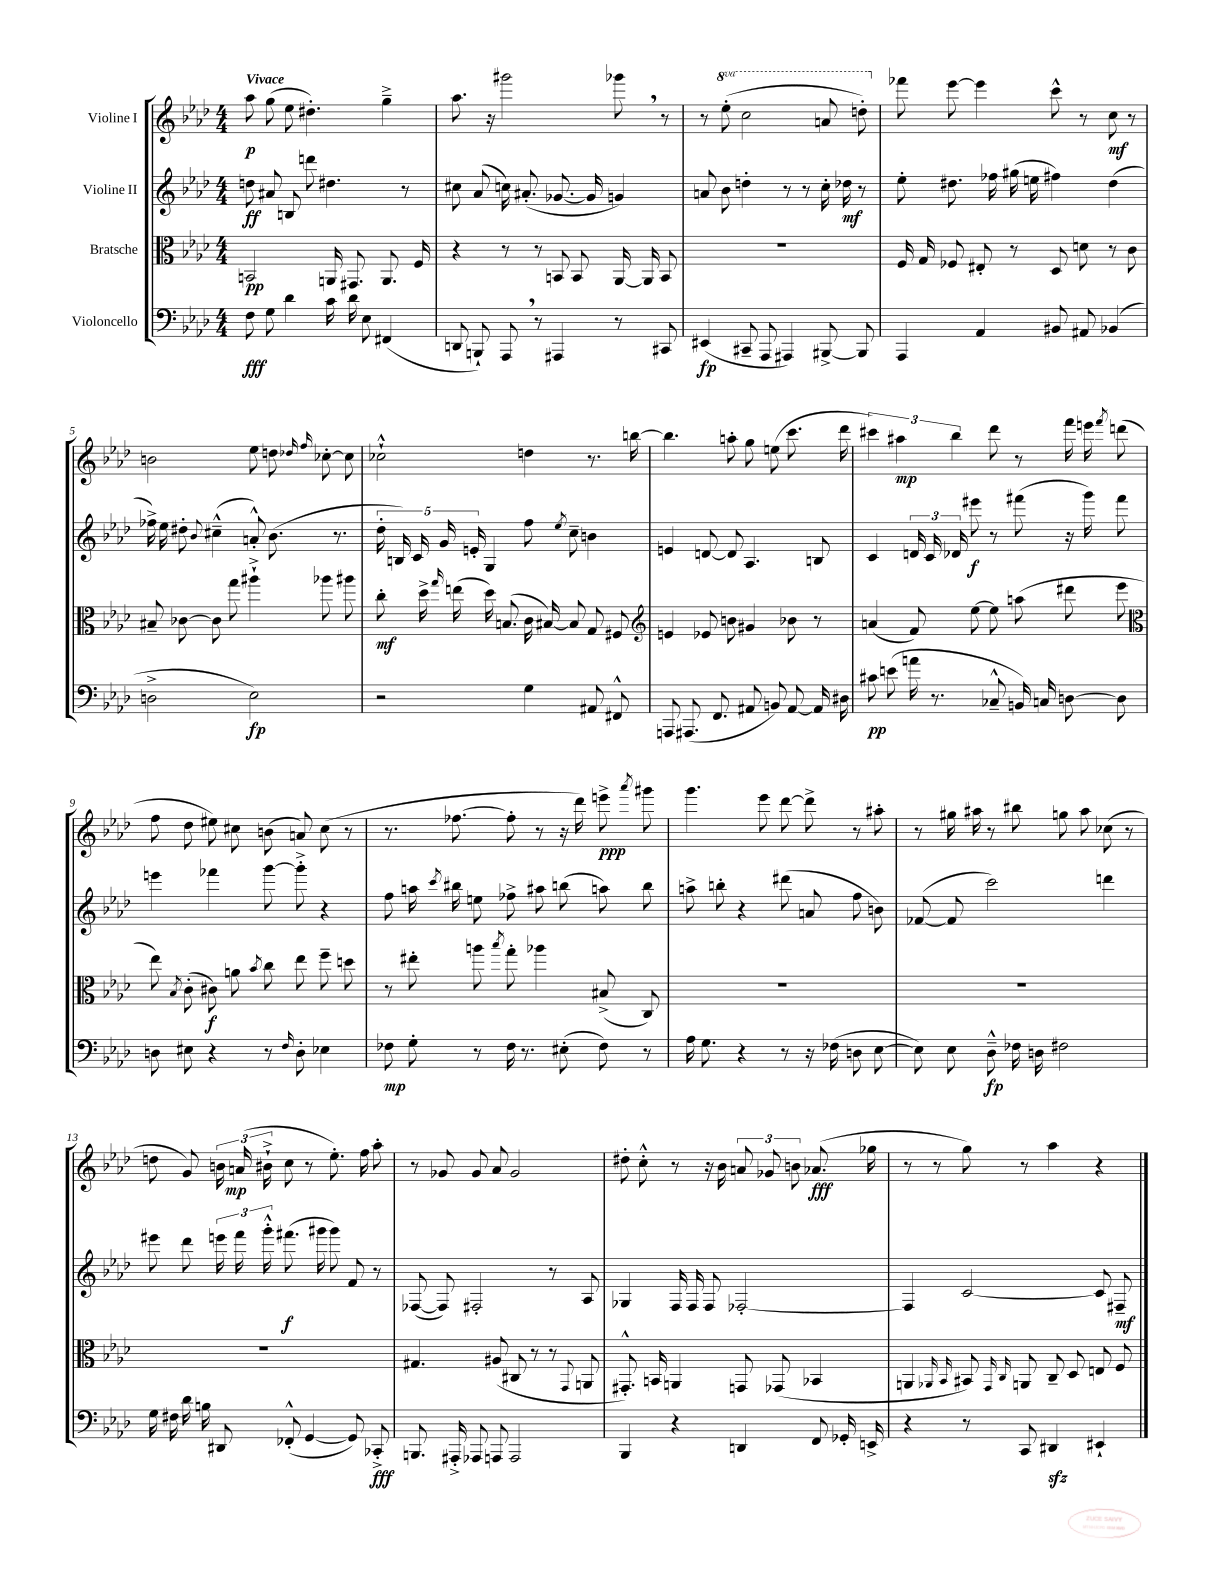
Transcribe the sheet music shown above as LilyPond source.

<<
\new StaffGroup <<
\new Staff = "s0" \with { instrumentName = "Violine I" } {
    \clef treble \key aes \major \numericTimeSignature \time 4/4 \set Staff.ottavationMarkups = #ottavation-simple-ordinals \tempo "Vivace"
    \autoBeamOff aes''8\p g''8( ees''8 dis''4.-.) g''4---> |
    aes''8. r16 gis'''2 ges'''8 \breathe r8 |
    r8 \ottava #1 ees'''8-.( c'''2 a''8 d'''8-.) \ottava #0 |
    fes'''8 ees'''8~ ees'''4 c'''8-^ r8 c''8\mf r8 |
    b'2 ees''8 d''8 \grace { des''16 f''16 } ces''8~-. ces''8 |
    ces''2-!-^ d''4 r8. b''16~ |
    b''4. a''8-. g''8 e''8( c'''8. des'''16 |
    \tuplet 3/2 { cis'''4) ais''4\mp bes''4 } des'''8 r8 f'''16 e'''16 \acciaccatura { f'''8 } d'''8( |
    f''8 des''8 eis''8) cis''8 b'8( a'8) cis''8( r8 |
    r8. fes''8.~ fes''8-. r8 r16 des'''16) e'''8->\ppp \acciaccatura { aes'''8 } gis'''8 |
    g'''4. ees'''8 des'''8~ des'''8-> r8 ais''8-. |
    r8 gis''16 ais''16 r8 bis''8 g''8 ais''8 ces''8( r8 |
    d''8 g'8) \tuplet 3/2 { b'16 a'16\mp( bis'16-!-> } c''8 r8 ees''8.-.) f''16 aes''8-. |
    r8 ges'8 ges'8 aes'8 ges'2 |
    dis''8-. c''8-.-^ r8 r16 bes'16 \tuplet 3/2 { a'8 ges'8 b'8 } aes'8.\fff( ges''16 |
    r8 r8 g''8) r8 aes''4 r4 \bar "|." |
}
\new Staff = "s1" \with { instrumentName = "Violine II" } {
    \clef treble \key aes \major \numericTimeSignature \time 4/4
    \autoBeamOff d''8\ff ais'8 b8 d'''8 dis''4. r8 |
    cis''8 aes'8( c''16) ais'8.-.( ges'8.~ ges'16 g'4) |
    a'8 bes'8 d''4-. r8 r8 c''16-. des''16\mf r8 |
    ees''8-. dis''8. fes''16 gis''16( e''16 fis''4) dis''4( |
    fes''16->) ees''16 dis''8-. \appoggiatura { bes'8 } cis''4---^( a'8-.-^) bes'8.( r8. |
    \tuplet 5/4 { des''16-. b16) c'16 g'16 e'16-. } g4 f''8 \acciaccatura { ees''8 } c''8-- b'4 |
    e'4 d'8~ d'8 aes4. b8 |
    c'4 \tuplet 3/2 { d'16 c'16 des'16 } eis'''8\f r8 fis'''8( r16 g'''16) fis'''8 |
    e'''4 fes'''4 g'''8~ g'''8-.-> r4 |
    f''8 a''16 \acciaccatura { c'''8 } bis''16 e''8 fes''8-> ais''8 b''8( a''8) b''8 |
    a''8-> b''8-. r4 dis'''8( a'8 f''8 b'8) |
    fes'8~( fes'8 c'''2) d'''4 |
    eis'''8 des'''8 \tuplet 3/2 { e'''16 f'''16 g'''16-.-^ } fis'''8.\f( gis'''16 gis'''8) f'8 r8 |
    fes8~( fes8) fis2-. r8 aes8 |
    ges4 f16 f16 f8 fes2~-. |
    fes4 c'2~ c'8 fis8--\mf \bar "|." |
}
\new Staff = "s2" \with { instrumentName = "Bratsche" } {
    \clef alto \key aes \major \numericTimeSignature \time 4/4
    \autoBeamOff b,2\pp a,16 gis,8. a,8. f16 |
    r4 r8 r8 b,8 b,8 aes,16~ aes,16 b,8 |
    R1 |
    f16 g16 fes8 eis8-. r8 des8 d'8 r8 c'8 |
    bis8-- ces'8~ ces'8 g''8 ais''4-!-> aes''8 ais''8 |
    c''8-.\mf des''16-> \grace { g''16 } e''16( des''16) b8.( c'16 bis16~) bis8 g8 fis8 |
    \clef treble e'4 ees'8 b'8 gis'4 bes'8 r8 |
    a'4( f'8) ees''8~ ees''8 a''8( dis'''8 ees'''8 |
    \clef alto ees''8) \acciaccatura { bes8 } c'8-.( cis'8\f) a'8 \acciaccatura { bes'8 } c''8 ees''8 f''8-- d''8 |
    r8 eis''8-. a''8 \acciaccatura { bes''8 } g''8-. aes''4 bis8->( c8) |
    R1 |
    R1 |
    R1 |
    gis4. ais8( cis8 r8 r8 \appoggiatura { g,8 } a,8 |
    gis,8.-.-^) b,16 a,4 g,8 ges,8( bes,4 |
    a,4 \grace { aes,16 bes,16 } bis,8) \grace { g,16 c16 } a,8 c8-- des8 e8 f8 \bar "|." |
}
\new Staff = "s3" \with { instrumentName = "Violoncello" } {
    \clef bass \key aes \major \numericTimeSignature \time 4/4
    \autoBeamOff f8\fff g8 des'4 c'16 des'16 ees8 fis,4( |
    d,8 b,,8-!) aes,,8 \breathe r8 ais,,4 r8 cis,8 |
    eis,4\fp( cis,8-- aes,,8 ais,,4) bis,,8~-> bis,,8 |
    aes,,4 aes,4 bis,8 ais,8 bes,4( |
    d2-> ees2\fp) |
    r2 g4 ais,8 fis,8-^ |
    a,,8 ais,,8.( f,8. ais,8 b,8) ais,8~ ais,16 dis16 |
    cis'8\pp e'8( a'16 r8. ces8---^ b,16) c16 d8~ d8 |
    d8 eis8 r4 r8 \grace { f16 } d8-. ees4 |
    fes8\mp g8-. r8 fes16 r8. eis8-.( fes8) r8 |
    aes16 g8. r4 r8 r16 fes16( d8 ees8~ |
    ees8) ees8 des8---^\fp fes16 d16 fis2 |
    g16 fis16 des'16 b16 dis,8 fes,8-.-^( g,4~ g,8) ces,8-.->\fff |
    b,,8. ais,,16-.-> aes,,8 a,,8 a,,2 |
    bes,,4 r4 d,4 f,8 ges,16-. e,16-> |
    r4 r8 c,8 dis,4\sfz eis,4-! \bar "|." |
}
>>
>>
